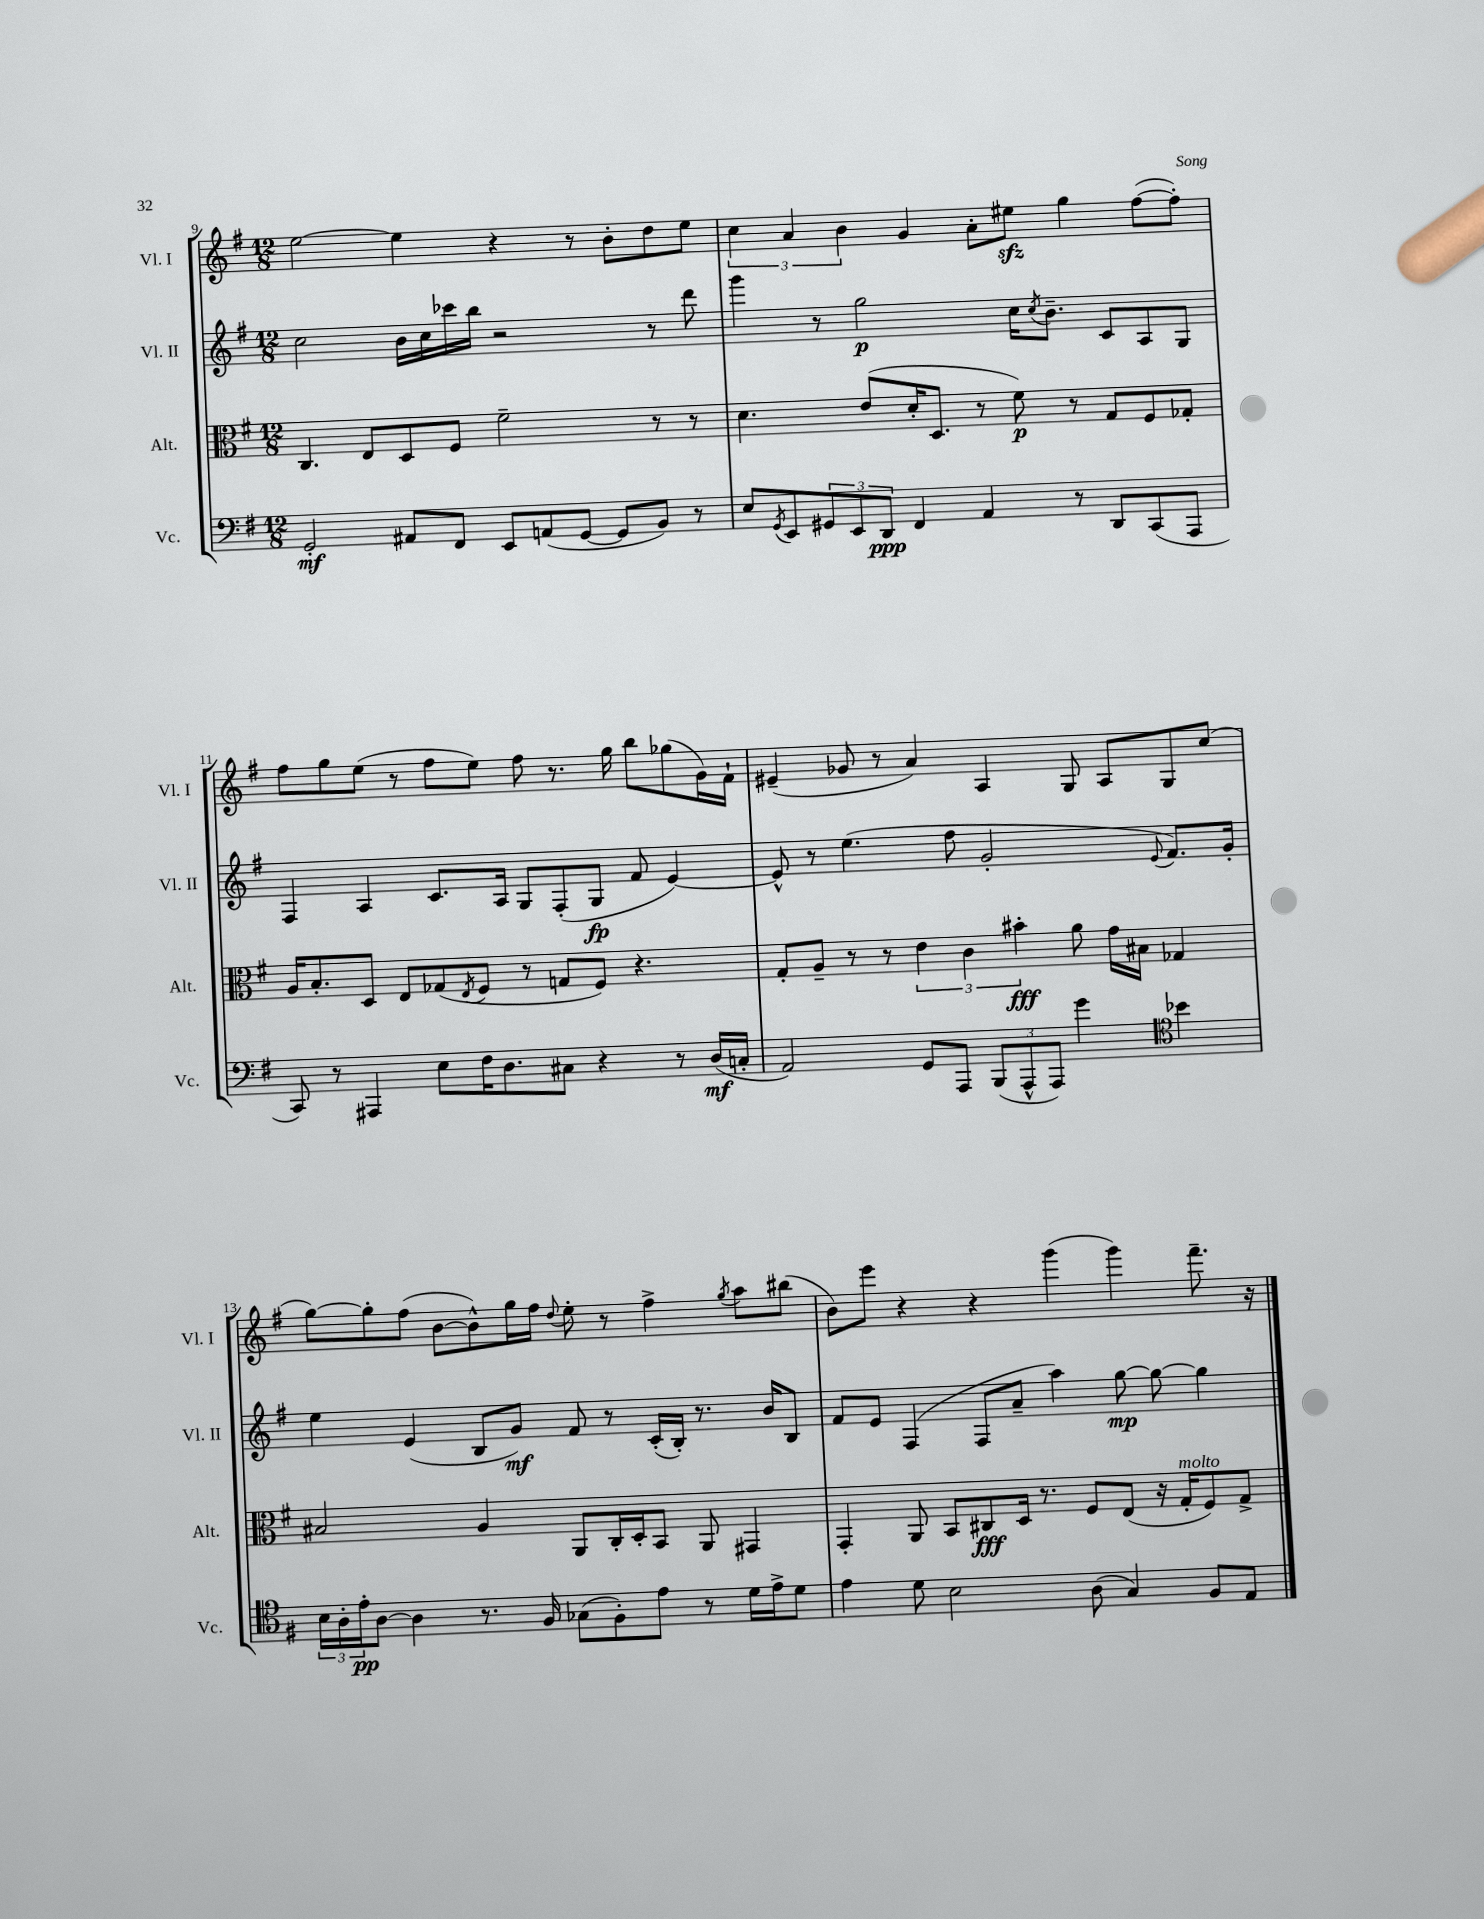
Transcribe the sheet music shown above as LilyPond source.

<<
\new StaffGroup <<
\new Staff = "s0" \with { instrumentName = "Vl. I" shortInstrumentName = "Vl. I" } {
    \clef treble \key g \major \numericTimeSignature \time 12/8
    e''2~ e''4 r4 r8 b'8-. d''8 e''8 |
    \tuplet 3/2 { c''4 a'4 b'4 } g'4 a'8-. eis''8\sfz g''4 fis''8~( fis''8-.) |
    fis''8 g''8 e''8( r8 fis''8 e''8) fis''8 r8. g''16 b''8 ges''8( g'16) fis'16-! |
    eis'4--( ges'8 r8 a'4) a4 g8 a8 g8 c''8( |
    g''8~) g''8-. fis''8( b'8~ b'8-^) g''16 fis''16 \appoggiatura { d''8 } e''8-. r8 fis''4-> \acciaccatura { g''8 } a''8 bis''8( |
    b'8) e'''8 r4 r4 g'''4( g'''4) fis'''8.-- r16 \bar "|." |
}
\new Staff = "s1" \with { instrumentName = "Vl. II" shortInstrumentName = "Vl. II" } {
    \clef treble \key g \major \numericTimeSignature \time 12/8
    c''2 b'16 c''16 ces'''16 b''16 r2 r8 d'''8 |
    g'''4 r8 g''2\p c''16 \acciaccatura { c''8 } b'8.-- c'8 a8 g8 |
    fis4 a4 c'8. a16 g8 fis8-.( g8\fp fis'8 e'4~) |
    e'8-^ r8 e''4.( fis''8 g'2-. \appoggiatura { e'8 } fis'8.) g'16-. |
    e''4 e'4( b8 g'8\mf) fis'8 r8 c'16-.( b16-.) r8. b'16 b8 |
    fis'8 e'8 fis4( fis8 a'8-- a''4) g''8~\mp g''8~ g''4 \bar "|." |
}
\new Staff = "s2" \with { instrumentName = "Alt." shortInstrumentName = "Alt." } {
    \clef alto \key g \major \numericTimeSignature \time 12/8
    c4. e8 d8 fis8 fis'2-- r8 r8 |
    d'4. e'8( d'16-. d8. r8 fis'8\p) r8 g8 fis8 ges8-. |
    a16 b8.-. d8 e8 ges8( \acciaccatura { e8 } fis8 r8 g8 fis8) r4. |
    g8-. a8-- r8 r8 \tuplet 3/2 { e'4 c'4 bis'4-.\fff } a'8 g'16 bis16 ges4 |
    bis2 a4 a,8 c16-. d16-. b,8 a,8 gis,4 |
    g,4-. a,8 b,8 cis8\fff d16 r8. fis8 e8( r16 g16-.^\markup { \italic "molto" } fis8) g8-> \bar "|." |
}
\new Staff = "s3" \with { instrumentName = "Vc." shortInstrumentName = "Vc." } {
    \clef bass \key g \major \numericTimeSignature \time 12/8
    g,2-.\mf ais,8 fis,8 e,8 a,8( g,8~ g,8 b,8) r8 |
    e8 \acciaccatura { g,8 } e,8 \tuplet 3/2 { gis,8 e,8 d,8\ppp } fis,4 a,4 r8 d,8 c,8( a,,8 |
    c,8) r8 ais,,4 e8 fis16 d8. cis8 r4 r8 d16\mf( c16-. |
    a,2) g,8 a,,8 \tuplet 3/2 { b,,8( a,,8-^ a,,8) } g'4 \clef tenor bes'4 |
    \tuplet 3/2 { b16 a16-. e'16-.\pp } a8~ a4 r8. fis16 ges8( fis8-.) e'8 r8 d'16 e'16-> d'8 |
    e'4 d'8 b2 a8( g4) fis8 e8 \bar "|." |
}
>>
>>
\layout { \context { \Score currentBarNumber = #9 } }
